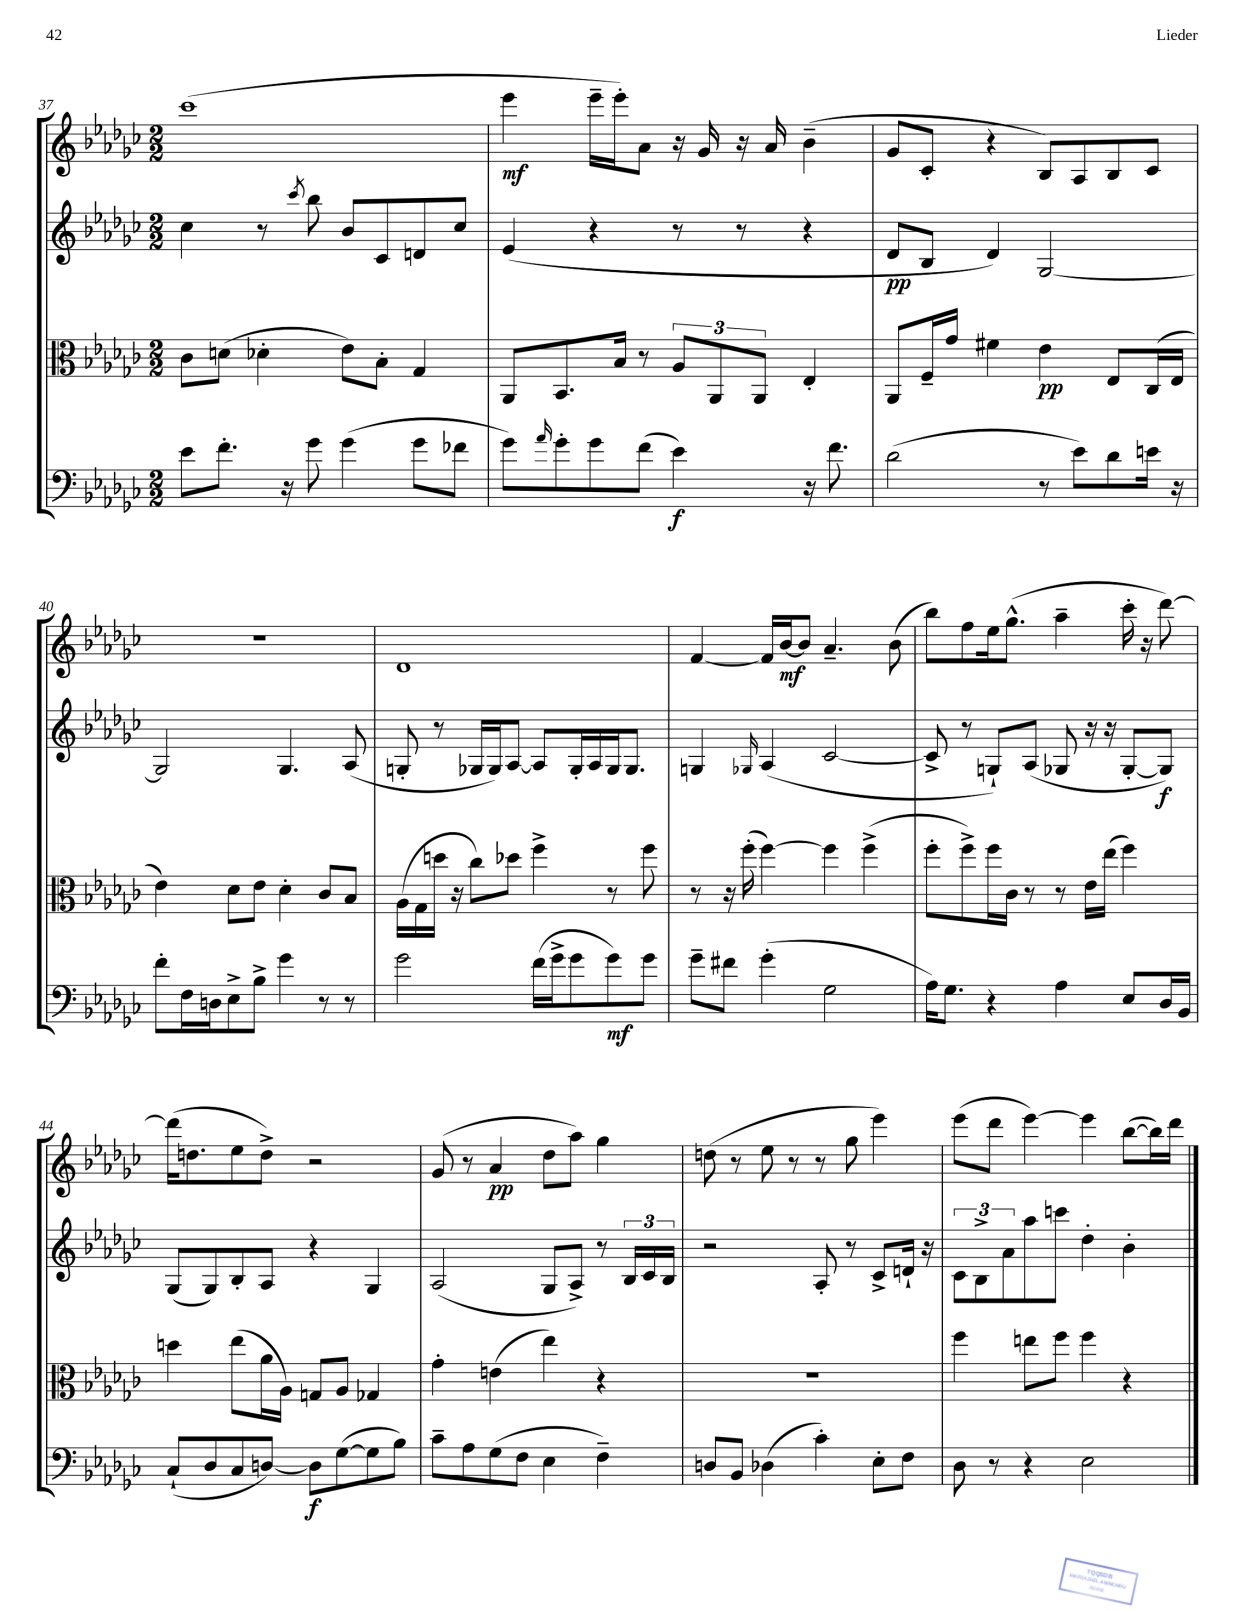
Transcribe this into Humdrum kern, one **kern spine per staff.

**kern	**kern	**kern	**kern
*staff4	*staff3	*staff2	*staff1
*clefF4	*clefC3	*clefG2	*clefG2
*k[b-e-a-d-g-c-]	*k[b-e-a-d-g-c-]	*k[b-e-a-d-g-c-]	*k[b-e-a-d-g-c-]
*M2/2	*M2/2	*M2/2	*M2/2
8e-	8c-	4cc-	(1ccc-
8.f'	(8d	.	.
.	4d-'	8r	.
16r	.	.	.
.	.	8qccc-	.
8g-	.	8bb-	.
(4g-	8e-)	8b-	.
.	8B-'	8c-	.
8g-	4G-	8d	.
8f-	.	8cc-	.
=	=	=	=
8g-)	8AA-	(4e-	4eee-
16qqa-	.	.	.
8g-'	8.BB-	.	.
8g-	.	4r	16eee-~
.	16B-	.	16eee-')
(8f	8r	.	8a-
4e-)	12A-	8r	16r
.	.	.	16g-
.	12AA-	.	.
.	.	8r	16r
.	12AA-	.	.
.	.	.	16a-
16r	4E-'	4r	(4b-~
8.f	.	.	.
=	=	=	=
(2d-	8AA-	8d-	8g-
.	16F~	8B-	8c-'
.	16g-	.	.
.	4f#	4d-)	4r
8r	4e-	[2G-	8B-)
8e-)	.	.	8A-
8d-	8E-	.	8B-
16e	(16C-	.	8c-
16r	16E-	.	.
=	=	=	=
8f'	4e-)	2G-]	1r
16F	.	.	.
16D	.	.	.
8E-^	8d-	.	.
8B-^	8e-	.	.
4g-	4d-'	4.G-	.
8r	8c-	.	.
8r	8B-	(8A-	.
=	=	=	=
2g-	(16A-	8G'	1d-
.	16G-	.	.
.	16dd	8r	.
.	16r	.	.
.	8cc-)	16G-	.
.	.	16G-)	.
.	8dd-	[8A-	.
(16f	4ff^	8A-]	.
16g-^	.	.	.
8g-	.	16G-'	.
.	.	16A-	.
8g-)	8r	16G-	.
.	.	8.G-	.
8g-	8ff	.	.
=	=	=	=
8g-~	8r	4G	[4f
8f#	16r	.	.
.	(16ff'	.	.
.	.	16qqG-	.
(4g-'	[4ff)	(4A-	16f]
.	.	.	[16b-
.	.	.	8b-]
2G-	4ff]	[2c-	4.a-~
.	(4ff^	.	.
.	.	.	(8b-
=	=	=	=
16A-)	8ff'	8c-^]	8bb-)
8.G-	.	.	.
.	8ff^)	8r	8ff
4r	16ff	8G`)	16ee-
.	16c-	.	(8.gg-^^
.	8r	(8A-	.
4A-	8r	8G-	4aa-~
.	16e-	16r	.
.	(16ee-	16r	.
8E-	4ff)	[8G-'	16ccc-'
.	.	.	16r
16D-	.	8G-])	[8ddd-)
16BB-	.	.	.
=	=	=	=
(8C-`	4dd	(8G-	(16ddd-]
.	.	.	8.dd
8D-	.	8G-)	.
8C-	(8ee-	8B-'	8ee-
[8D)	16a-	8A-	8dd^)
.	16A-)	.	.
8D]	8G	4r	2r
([8G-	8A-	.	.
8G-]	4G-	4G-	.
8B-)	.	.	.
=	=	=	=
8c-~	4g-'	(2A-	(8g-
8A-	.	.	8r
(8G-	(4e	.	4a-
8F	.	.	.
4E-	4ee-)	8G-	8dd-
.	.	8A-^)	8aa-)
4F~)	4r	8r	4gg-
.	.	24B-	.
.	.	24c-	.
.	.	24B-	.
=	=	=	=
8D	1r	2r	(8dd
8BB-	.	.	8r
(4D-	.	.	8ee-
.	.	.	8r
4c-')	.	8A-'	8r
.	.	8r	8gg-
8E-'	.	8c-^	4eee-)
8F	.	16d`	.
.	.	16r	.
=	=	=	=
8D-	4ff	12c-	(8eee-
.	.	12B-^	.
8r	.	.	8ddd-
.	.	12a-	.
4r	8ee	8aa-	[4eee-)
.	8ff	8ccc	.
2E-	4ff	4dd-'	4eee-]
.	4r	4b-'	([8bb-
.	.	.	16bb-])
.	.	.	16ddd-
==	==	==	==
*-	*-	*-	*-
